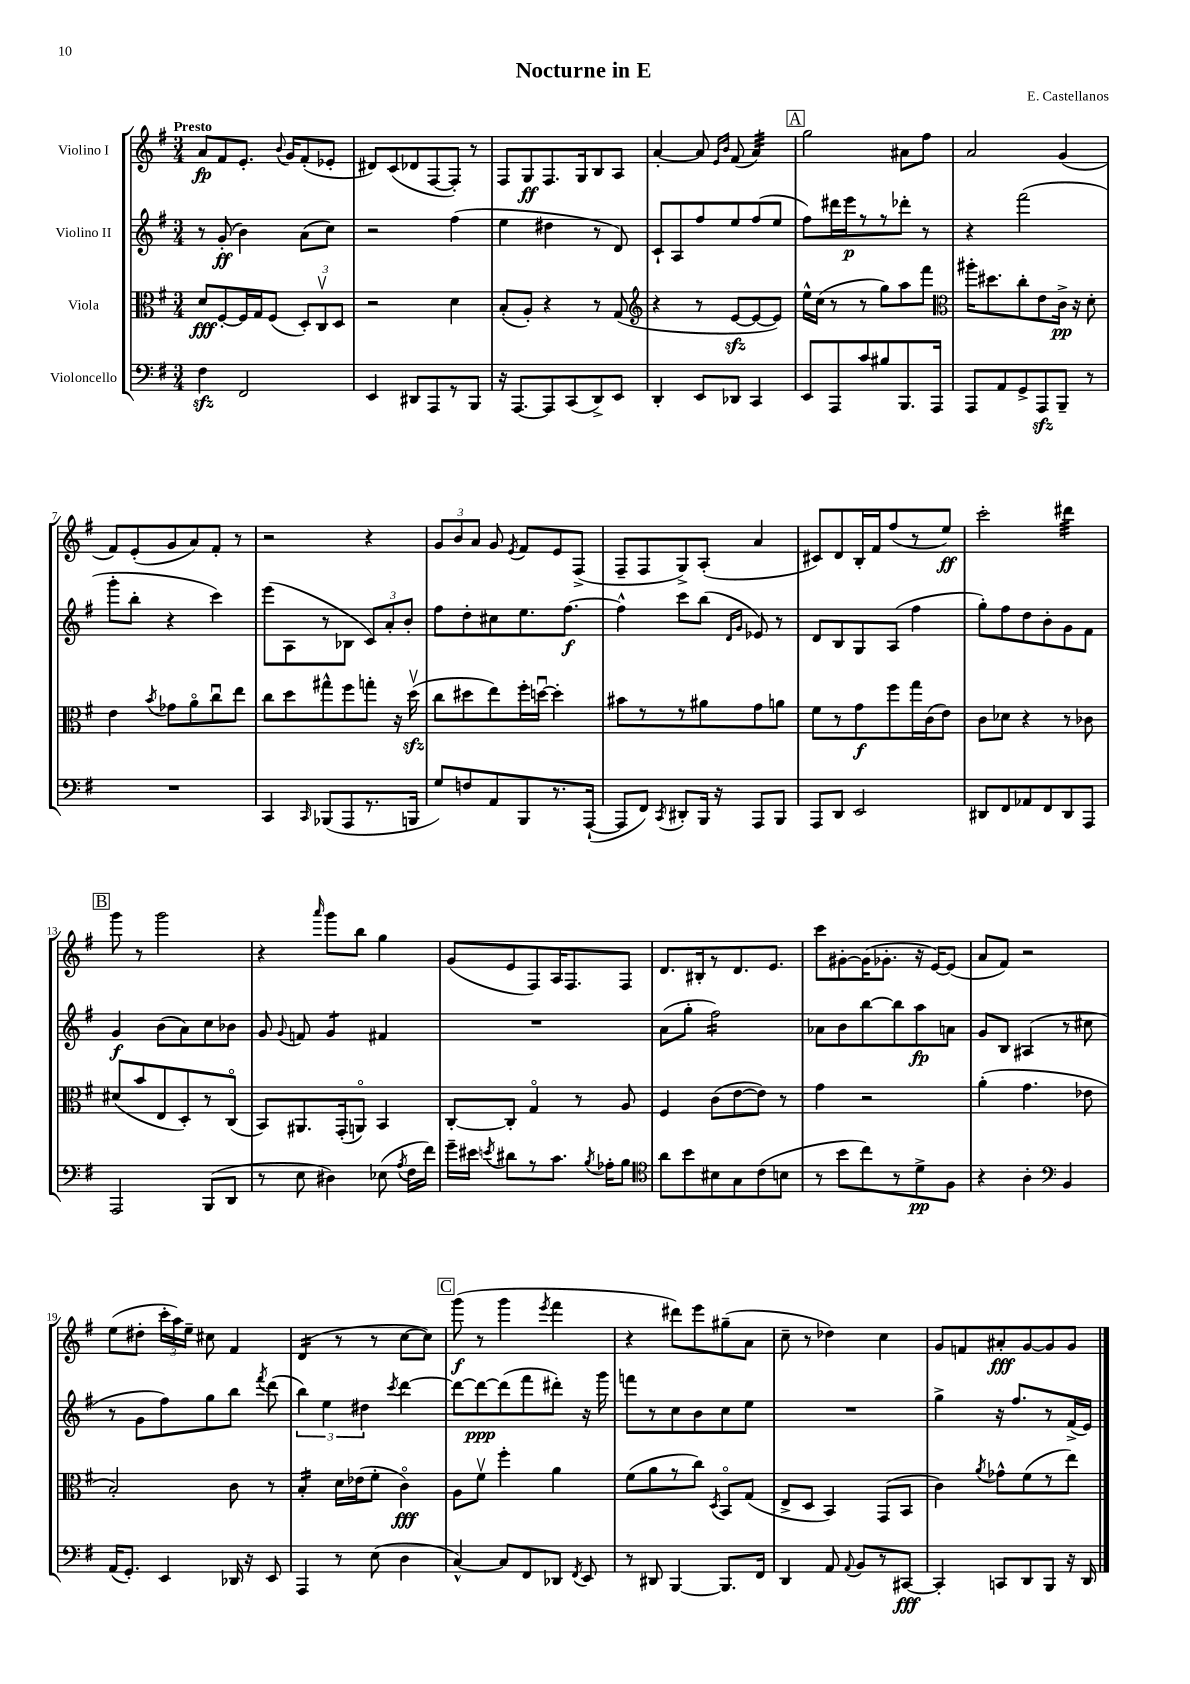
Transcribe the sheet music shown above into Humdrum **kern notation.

**kern	**kern	**kern	**kern
*staff4	*staff3	*staff2	*staff1
*clefF4	*clefC3	*clefG2	*clefG2
*k[f#]	*k[f#]	*k[f#]	*k[f#]
*M3/4	*M3/4	*M3/4	*M3/4
4F#	8d	8r	8a
.	[8F#'	(8g'	8f#
2FF#	16F#]	4b)	8.e'
.	16G	.	.
.	(8F#	.	.
.	.	.	8qqb
.	.	.	16g
.	12D')	(8a	(8f#'
.	12Cv	.	.
.	.	8cc)	8e-'
.	12D	.	.
=	=	=	=
4EE	2r	2r	8d#)
.	.	.	(8c
8DD#	.	.	8d-
8AAA	.	.	[8F#
8r	4d	(4ff#	8F#'])
8BBB	.	.	8r
=	=	=	=
16r	(8B'	4ee	8F#
[8.AAA	.	.	.
.	8A')	.	8G
8AAA]	4r	4dd#	8.F#
(8CC	.	.	.
.	.	.	16G
8DD^)	8r	8r	8B
8EE	(8G	8d)	8A
=	=	=	=
*	*clefG2	*	*
4DD'	4r	8c`	[4a'
.	.	8A	.
8EE	8r	8ff#	8a]
.	.	.	16qqe
.	.	.	16qqb
8DD-	[8e	8ee	(8f#
4CC	8e_	(8ff#	4a)
.	8e])	8ee	.
=	=	=	=
8EE	16ee^^	8ff#)	2gg
.	(16cc	.	.
8AAA	8r	16ddd#	.
.	.	16eee	.
8c	8r	8r	.
8B#	8gg)	8r	.
8.BBB	8aa	8ddd-'	8a#
.	8fff#	8r	8ff#
16AAA	.	.	.
=	=	=	=
*	*clefC3	*	*
8AAA	16aa#'	4r	2a
.	8.dd#	.	.
8AA	.	.	.
8GG^	8cc'	(2fff#	.
8AAA	8e	.	.
8BBB~	16c^	.	(4g
.	16r	.	.
8r	8d'	.	.
=	=	=	=
2.r	4e	8ggg'	8f#)
.	.	8bb'	(8e'
.	8qb	.	.
.	8g-	4r	8g
.	8ao	.	8a)
.	8ccu	4ccc)	8f#'
.	8ee	.	8r
=	=	=	=
4CC	8cc	(8eee	2r
.	8dd	8A	.
16qqCC	.	.	.
(8BBB-	8gg#^^	8r	.
8AAA	8ff#	8B-	.
8.r	8gg'	12c)	4r
.	.	12a'	.
.	16r	.	.
.	.	12b'	.
16BBB	(16ddv	.	.
=	=	=	=
8G)	8cc	8ff#	12g
.	.	.	12b
8F	8dd#	8dd'	.
.	.	.	12a
8AA	8ee)	8cc#	8g
.	.	.	8qe
8BBB	16ff#'	8.ee	8f#
.	[16ddu	.	.
8.r	4dd']	.	8e
.	.	[8.ff#	.
.	.	.	(8F#^
([16AAA`	.	.	.
=	=	=	=
8AAA]	8b#	4ff#^^]	8F#~
8FF#)	8r	.	8F#
8qCC	.	.	.
8DD#'	8r	8ccc	8G^)
16BBB	8a#	(8bb	(8A'
16r	.	.	.
.	.	16qqd	.
.	.	16qqg	.
8AAA	8g	8e-)	4a
8BBB	8a	8r	.
=	=	=	=
8AAA	8f#	8d	8c#)
8DD	8r	8B	8d
2EE	8g	8G	16B'
.	.	.	16f#
.	8ff#	(8A	(8ff#
.	16gg	4ff#	8r
.	(16c	.	.
.	8e)	.	8ee)
=	=	=	=
8DD#	8c	8gg')	2ccc'
8FF#	8d-	8ff#	.
8AA-	4r	8dd	.
8FF#	.	8b'	.
8DD#	8r	8g	4ddd#
8AAA	8c-	8f#	.
=	=	=	=
2AAA	(8d#	4g	8ggg
.	8b	.	8r
.	8E	(8b	2ggg
.	8D')	8a)	.
(8BBB	8r	8cc	.
8DD	(8Co	8b-	.
=	=	=	=
8r	8BB)	8g	4r
.	.	8qqg	.
8E	8.AA#	8f	.
.	.	.	16qqaaa
4D#)	.	4g	8ggg
.	(16GG'	.	.
.	8AAo)	.	8bb
(8E-	4BB	4f#	4gg
8qA	.	.	.
16F#	.	.	.
16f#)	.	.	.
=	=	=	=
16g~	[8C'	2.r	(8g
16e#	.	.	.
8qe	.	.	.
8d#	8C']	.	8e
8r	4Go	.	8F#)
8.c	.	.	16A
.	.	.	8.F#
.	8r	.	.
8qB	.	.	.
16A-'	.	.	.
8B	8A	.	8F#
=	=	=	=
*clefC4	*	*	*
8a	4F#	(8a	8.d
8b	.	8gg'	.
.	.	.	16B#'
8B#	(8c	2ff#)	8r
8G	[8e	.	8.d
(8c	8e])	.	.
.	.	.	8.e
8B	8r	.	.
=	=	=	=
8r	4g	8a-	8ccc
8b	.	8b	[8g#'
8cc)	2r	[8bb	(16g#]
.	.	.	8.g-'
8r	.	8bb]	.
8d^	.	8aa	16r
.	.	.	[16e)
8F#	.	8a	(8e]
=	=	=	=
4r	(4a'	8g	8a
.	.	8B	8f#)
4A'	4.g	(4A#	2r
*clefF4	*	*	*
4BB	.	8r	.
.	8e-	8cc#	.
=	=	=	=
(16AA	2B')	8r	(8ee
8.GG')	.	.	.
.	.	8g	8dd#'
4EE	.	8ff#)	24ccc'
.	.	.	24aa)
.	.	.	24ee~
.	.	8gg	8cc#
16DD-	8c	8bb	4f#
16r	.	.	.
.	.	8qfff#	.
8EE	8r	(8ddd	.
=	=	=	=
4AAA	4B'	6bb)	(4d
.	.	6ee	.
8r	16d	.	8r
.	(16e-	.	.
.	.	6dd#	.
(8E	8f#'	.	8r
.	.	8qccc	.
4D	4co)	[4ddd	[8cc
.	.	.	8cc])
=	=	=	=
[4C^^)	8A	8ddd_	(8ggg
.	8f#v	8ddd_	8r
8C]	4ff#'	(8ddd]	4ggg
8FF#	.	8fff#	.
.	.	.	8qeee
8DD-	4a	8ddd#')	4fff#
8qFF#	.	.	.
8EE	.	16r	.
.	.	16ggg	.
=	=	=	=
8r	(8f#	8fff	4r
8DD#	8a	8r	.
[4BBB	8r	8cc	8ddd#)
.	8cc)	8b	8eee
.	8qD	.	.
8.BBB]	8BBo	8cc	(8gg#~
.	(8G	8ee	8a
16FF#	.	.	.
=	=	=	=
4DD	8E^	2.r	8cc~
.	8D	.	8r
8AA	4BB)	.	4dd-)
8qqAA	.	.	.
8BB	.	.	.
8r	(8GG	.	4cc
[8CC#	8BB	.	.
=	=	=	=
4CC#']	4c)	4gg^	8g
.	.	.	8f
.	8qa	.	.
8CC	8g-^^	16r	8a#'
.	.	8.ff#	.
8DD	(8f#	.	[8g
8BBB	8r	8r	8g]
16r	8ee)	(16f#^	8g
16DD	.	16e)	.
==	==	==	==
*-	*-	*-	*-
